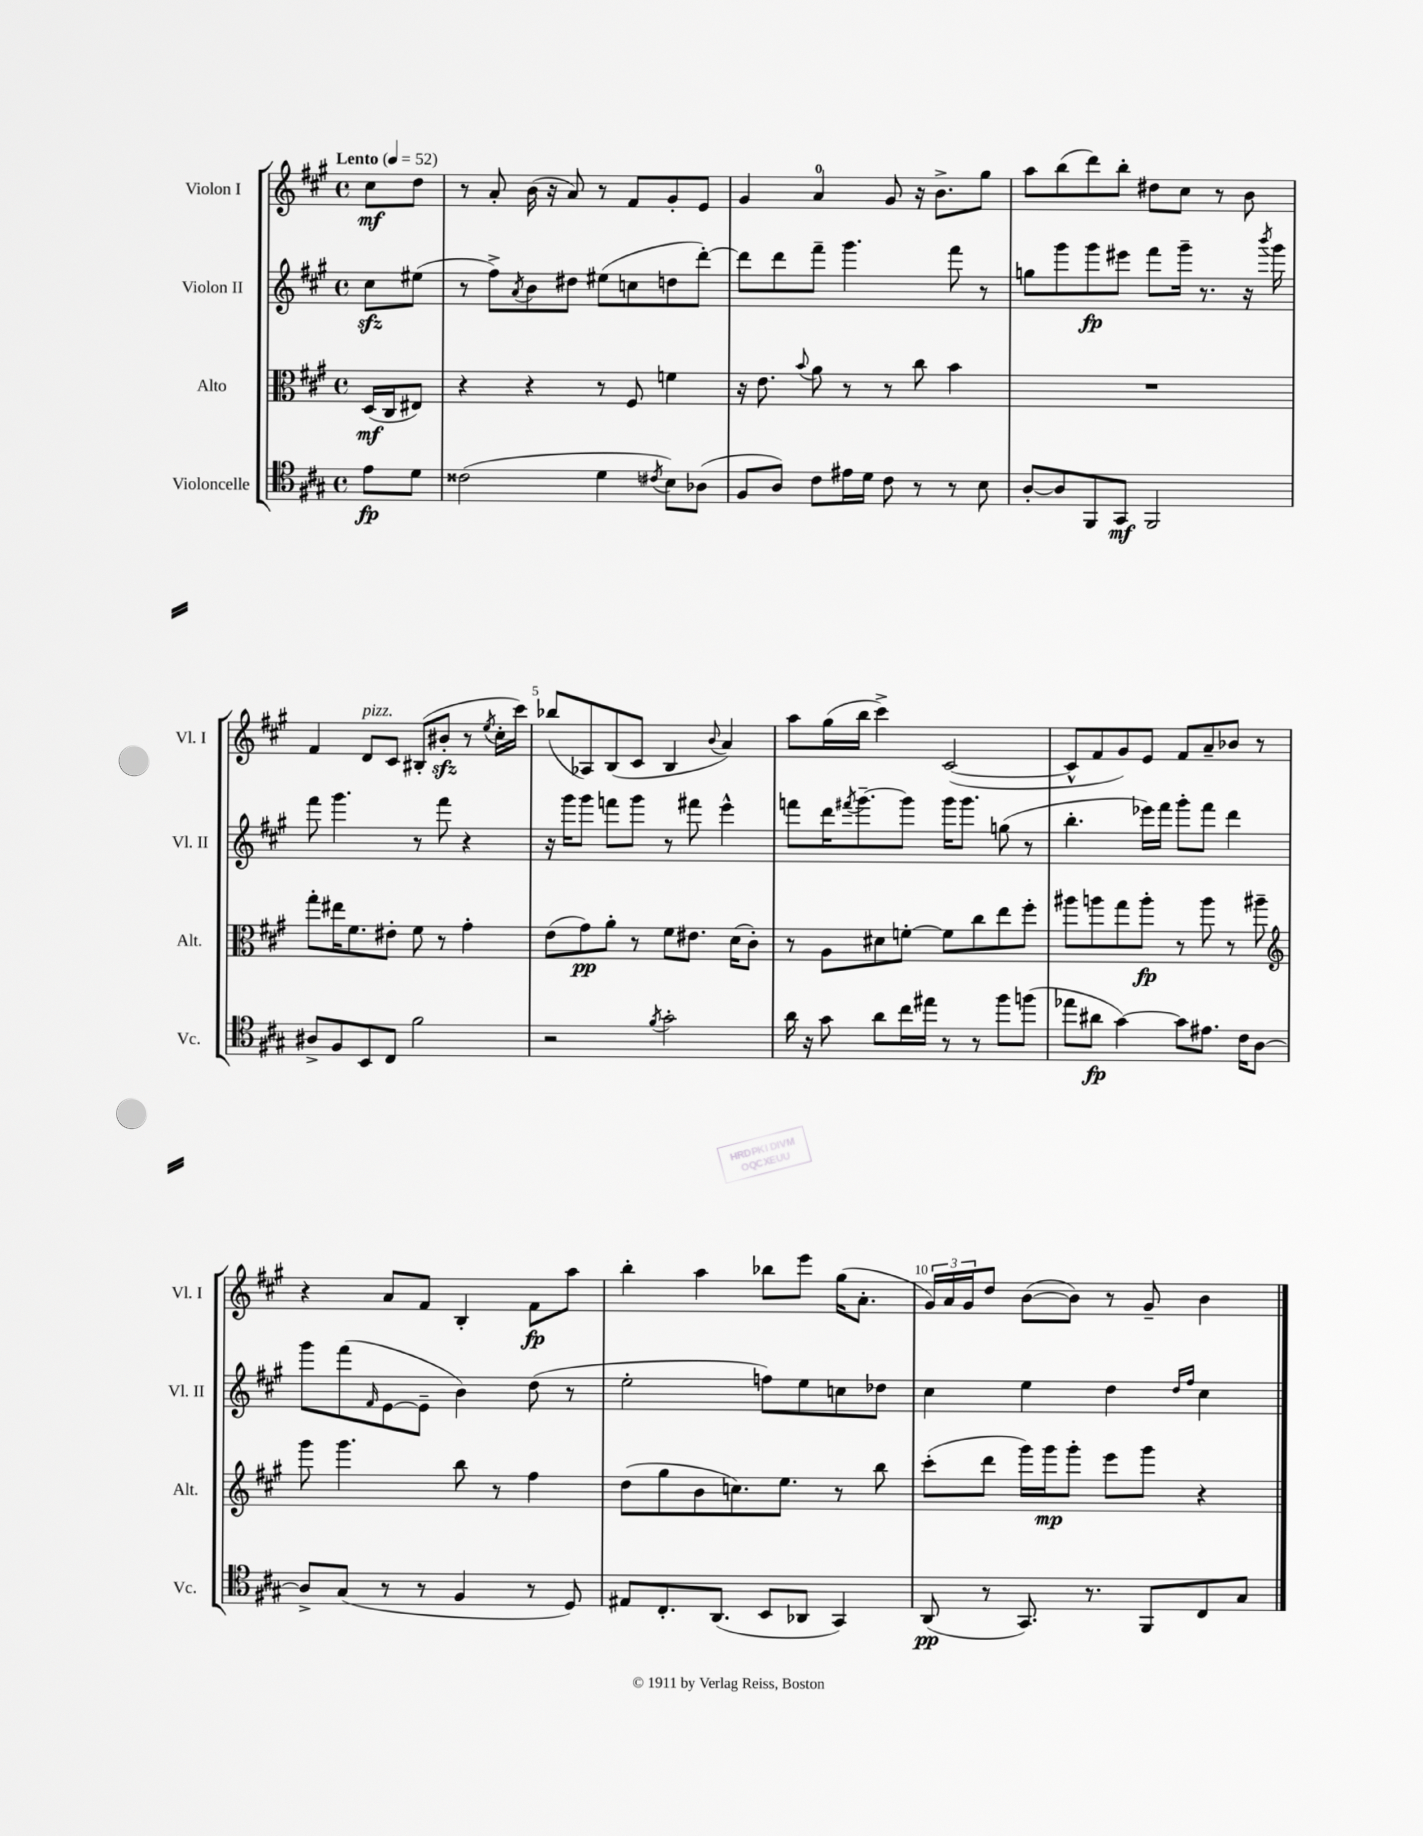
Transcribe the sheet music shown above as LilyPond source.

<<
\new StaffGroup <<
\new Staff = "s0" \with { instrumentName = "Violon I" shortInstrumentName = "Vl. I" } {
    \clef treble \key a \major \defaultTimeSignature \time 4/4 \partial 4 \tempo "Lento" 4 = 52
    cis''8\mf d''8 |
    r8 a'8-. b'16( r16 a'8) r8 fis'8 gis'8-. e'8 |
    gis'4 a'4-0 gis'8 r16 b'8.-> gis''8 |
    a''8 b''8( d'''8) b''8-. dis''8 cis''8 r8 b'8 |
    fis'4 d'8^\markup { \italic "pizz." } cis'8 bis8-.( bis'8-.\sfz r8 \acciaccatura { e''8 } cis''16-. cis'''16) |
    bes''8( aes8) b8( cis'8 b4 \appoggiatura { b'8 } a'4) |
    a''8 gis''16( b''16 cis'''4->) cis'2~( |
    cis'8-^ fis'8 gis'8) e'8 fis'8 a'8-- bes'8 r8 |
    r4 a'8 fis'8 b4-. fis'8\fp a''8 |
    b''4-. a''4 bes''8 e'''8 gis''16( a'8.-. |
    \tuplet 3/2 { gis'16) a'16 gis'16 } d''8 b'8~( b'8) r8 gis'8-- b'4 \bar "|." |
}
\new Staff = "s1" \with { instrumentName = "Violon II" shortInstrumentName = "Vl. II" } {
    \clef treble \key a \major \defaultTimeSignature \time 4/4 \partial 4
    cis''8\sfz eis''8( |
    r8 fis''8->) \acciaccatura { a'8 } b'8 dis''8 eis''8( c''8 d''8 d'''8~-.) |
    d'''8 d'''8 fis'''8-- gis'''4. fis'''8 r8 |
    g''8 gis'''8 gis'''8\fp eis'''8 fis'''8 gis'''16-- r8. r16 \acciaccatura { b'''8 } gis'''16 |
    fis'''8 gis'''4. r8 fis'''8 r4 |
    r16 gis'''16 gis'''8 f'''8 gis'''8 r8 fis'''8 e'''4-^ |
    f'''8 d'''16 \acciaccatura { fis'''8 } gis'''8.~-- gis'''8 gis'''16 gis'''8. g''8( r8 |
    b''4.-. ees'''16) fis'''16 gis'''8-. fis'''8 d'''4 |
    gis'''8 fis'''8( \grace { fis'16 } e'8~ e'8-- b'4) d''8( r8 |
    e''2-. f''8) e''8 c''8 des''8 |
    cis''4 e''4 d''4 \grace { d''16 fis''16 } cis''4 \bar "|." |
}
\new Staff = "s2" \with { instrumentName = "Alto" shortInstrumentName = "Alt." } {
    \clef alto \key a \major \defaultTimeSignature \time 4/4 \partial 4
    d16\mf( cis16 eis8) |
    r4 r4 r8 fis8 f'4 |
    r16 e'8. \appoggiatura { b'8 } a'8 r8 r8 cis''8 b'4 |
    R1 |
    gis''8-. eis''16 fis'8. eis'8-. fis'8 r8 gis'4-. |
    e'8( gis'8\pp) a'8-. r8 fis'8 eis'8. d'16( cis'8-.) |
    r8 a8 dis'8 f'8~-. f'8 cis''8 e''8 fis''8-. |
    ais''8 a''8 gis''8 a''8-.\fp r8 a''8 r8 ais''8-- |
    \clef treble gis'''8 gis'''4. b''8 r8 fis''4 |
    d''8( gis''8 b'8 c''8.) e''8. r8 b''8 |
    cis'''8-.( d'''8 gis'''16) gis'''16\mp gis'''8-. e'''8 gis'''8 r4 \bar "|." |
}
\new Staff = "s3" \with { instrumentName = "Violoncelle" shortInstrumentName = "Vc." } {
    \clef tenor \key a \major \defaultTimeSignature \time 4/4 \partial 4
    e'8\fp d'8 |
    cisis'2( d'4 \acciaccatura { cis'8 } b8) aes8( |
    fis8 a8) cis'8 eis'16 d'16 cis'8 r8 r8 b8 |
    a8~-. a8 fis,8 gis,8\mf fis,2 |
    ais8-> fis8 b,8 cis8 fis'2 |
    r2 \acciaccatura { fis'8 } gis'2-. |
    a'16 r16 gis'8 a'8 cis''16 eis''16 r8 r8 fis''8 f''8( |
    ees''8 ais'8\fp gis'4~) gis'8 eis'8. cis'16 a8~ |
    a8-> gis8( r8 r8 fis4 r8 d8) |
    eis8 cis8.-. a,8.( b,8 aes,8 gis,4) |
    a,8\pp( r8 gis,8.) r8. fis,8 cis8 gis8 \bar "|." |
}
>>
>>
\layout { \context { \Score \override BarNumber.break-visibility = ##(#f #t #t) barNumberVisibility = #(every-nth-bar-number-visible 5) } }
